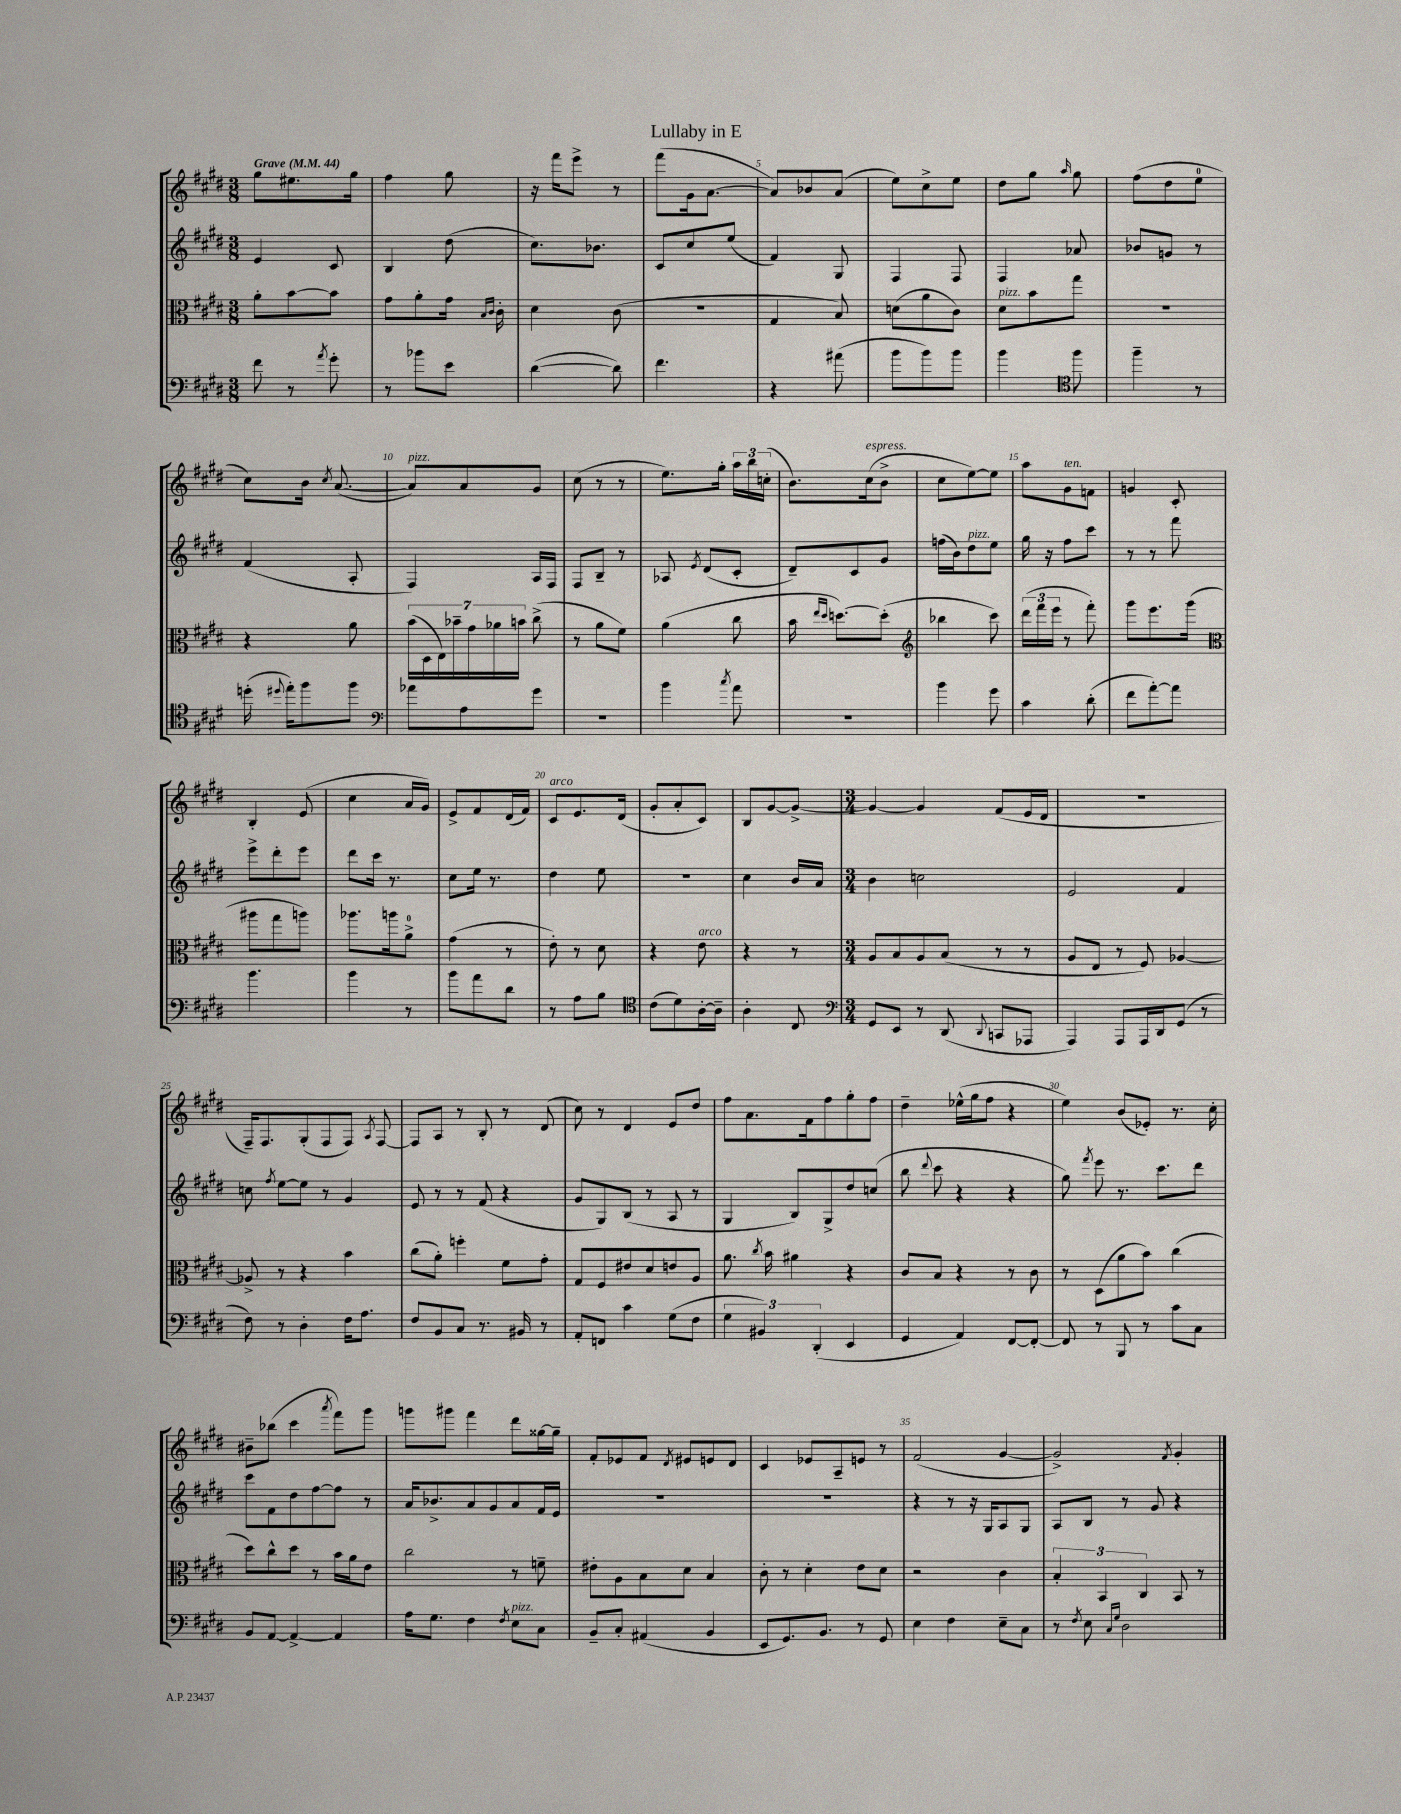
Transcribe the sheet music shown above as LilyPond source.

\header { title = "Lullaby in E" }
<<
\new StaffGroup <<
\new Staff = "s0" {
    \clef treble \key e \major \numericTimeSignature \time 3/8 \tempo "Grave" 4 = 44
    \autoBeamOff gis''8[ eis''8. gis''16] |
    fis''4 gis''8 |
    r16 fis'''16[ e'''8]-> r8 |
    fis'''8[( gis'16 a'8.]~ |
    a'8[) bes'8 a'8]( |
    e''8[) cis''8-> e''8] |
    dis''8[ gis''8] \grace { a''16 } gis''8 |
    fis''8[( dis''8 e''8]-0 |
    cis''8[) b'16] \acciaccatura { cis''8 } a'8.~( |
    a'8[^\markup { \italic "pizz." }) a'8 gis'8] |
    cis''8( r8 r8 |
    e''8.[) gis''16]-. \tuplet 3/2 { a''16[ b''16 c''16]-.( } |
    b'8.[) cis''16^\markup { \italic "espress." }( b'8]-> |
    cis''8[ e''8~) e''8] |
    a''8[ gis'8^\markup { \italic "ten." } f'8] |
    g'4 cis'8-. |
    b4-. e'8( |
    cis''4 a'16[ gis'16]) |
    e'8[-> fis'8 dis'16( fis'16]) |
    cis'8[^\markup { \italic "arco" } e'8. dis'16]( |
    gis'8[-. a'8-. cis'8]) |
    b8[ gis'8~ gis'8]~-> |
    \numericTimeSignature \time 3/4 gis'4~ gis'4 fis'8[( e'16 dis'16] |
    R2. |
    fis16[--) fis8. gis8-.( fis8 fis8]) \acciaccatura { a8 } fis8~ |
    fis8[ a8] r8 b8-. r8 dis'8( |
    cis''8) r8 dis'4 e'8[ dis''8] |
    fis''8[ a'8. fis'16 fis''8 gis''8-. fis''8] |
    dis''4-- ees''16[-^( gis''16 fis''8] r4 |
    e''4) b'8[( ees'8]-.) r8. cis''16-. |
    bis'8[-- bes''8]( cis'''4 \acciaccatura { a'''8 } fis'''8[) gis'''8] |
    g'''8[ gis'''8] fis'''4 dis'''8[ gisis''16~ gisis''16]-- |
    fis'8[-. ees'8 fis'8] \acciaccatura { dis'8 } eis'8[ e'8 dis'8] |
    cis'4 ees'8[ a8-- e'8] r8 |
    fis'2( gis'4~ |
    gis'2->) \acciaccatura { fis'8 } gis'4-. \bar "|." |
}
\new Staff = "s1" {
    \clef treble \key e \major \numericTimeSignature \time 3/8
    \autoBeamOff e'4 cis'8 |
    b4 dis''8( |
    cis''8.[) bes'8.] |
    cis'8[ cis''8 e''8]( |
    fis'4) gis8 |
    fis4 fis8 |
    fis4 aes'8 |
    bes'8[ g'8] r8 |
    fis'4( a8-. |
    fis4) a16[ fis16] |
    fis8[ b8]-- r8 |
    aes8 \acciaccatura { e'8 } dis'8[( cis'8]-. |
    dis'8[--) cis'8 gis'8] |
    f''16[( b'16) dis''8^\markup { \italic "pizz." } e''8] |
    gis''16 r16 fis''8[ cis'''8] |
    r8 r8 fis'''8 |
    e'''8[-> dis'''8-. e'''8] |
    dis'''8[ cis'''16] r8. |
    cis''8[ e''16] r8. |
    dis''4 e''8 |
    R4. |
    cis''4 b'16[ a'16] |
    \numericTimeSignature \time 3/4 b'4 c''2 |
    e'2 fis'4 |
    c''8 \acciaccatura { fis''8 } e''8[~ e''8] r8 gis'4 |
    e'8 r8 r8 fis'8( r4 |
    gis'8[ gis8) b8]( r8 a8 r8 |
    gis4 b8[) gis8-> dis''8 c''8]( |
    b''8 \appoggiatura { dis'''8 } cis'''8 r4 r4 |
    gis''8) \acciaccatura { fis'''8 } e'''8 r8. cis'''8.[ dis'''8] |
    cis'''8[ fis'8 dis''8 fis''8~ fis''8] r8 |
    a'16[ bes'8.-> a'8 gis'8 a'8 fis'16 e'16] |
    R2. |
    R2. |
    r4 r8 r16 gis16[ a8 gis8] |
    a8[ b8] r8 gis'8 r4 \bar "|." |
}
\new Staff = "s2" {
    \clef alto \key e \major \numericTimeSignature \time 3/8
    \autoBeamOff a'8[-. b'8~ b'8] |
    gis'8[ a'8-. gis'16] \grace { b16[ cis'16] } cis'16-. |
    dis'4 cis'8( |
    R4. |
    gis4 b8) |
    d'8[( a'8 cis'8]) |
    dis'8[^\markup { \italic "pizz." } b'8 gis''8] |
    R4. |
    r4 a'8 |
    \tuplet 7/4 { b'16[( dis16 e16) bes'16-- gis'16 aes'16 b'16] } cis''8->( |
    r8 a'8[ fis'8]) |
    a'4( cis''8 |
    b'16 \grace { e''16[ dis''16] } d''8.[~) d''8]-.( |
    \clef treble bes''4 cis'''8) |
    \tuplet 3/2 { dis'''16[( fis'''16 e'''16] } r8 fis'''8-.) |
    gis'''8[ e'''8. gis'''16]( |
    \clef alto ais''8[ gis''8 a''8]) |
    aes''8.[ a''16 a'8]-0-> |
    gis'4( r8 |
    e'8-.) r8 dis'8 |
    r4 e'8^\markup { \italic "arco" } |
    r4 r8 |
    \numericTimeSignature \time 3/4 a8[ b8 a8 b8]( r8 r8 |
    a8[ e8] r8 fis8) aes4~ |
    aes8-> r8 r4 b'4 |
    cis''8[( a'8]-.) f''4-. fis'8[ gis'8]-. |
    gis8[ fis8 eis'8 dis'8 e'8 a8] |
    a'8. \acciaccatura { cis''8 } b'16 ais'4 r4 |
    cis'8[ b8] r4 r8 cis'8 |
    r8 dis8[( a'8 b'8]) cis''4( |
    dis''8[) cis''8-^ dis''8] r8 b'16[ a'16 e'8] |
    cis''2 r8 f'8-- |
    eis'8[-. a8 b8 dis'8] b4 |
    cis'8-. r8 dis'4-. e'8[ dis'8] |
    r2 cis'4 |
    \tuplet 3/2 { b4-. b,4 cis4 } b,8 r8 \bar "|." |
}
\new Staff = "s3" {
    \clef bass \key e \major \numericTimeSignature \time 3/8
    \autoBeamOff fis'8 r8 \acciaccatura { a'8 } gis'8-. |
    r8 bes'8[ e'8] |
    dis'4~( dis'8) |
    fis'4. |
    r4 ais'8( |
    b'8[ b'8) b'8] |
    b'4 \clef tenor fis''8 |
    fis''4-- r8 |
    d''16-.( \appoggiatura { dis''8 } e''16[-.) fis''8 fis''8] |
    \clef bass aes'8[ a8 gis'8] |
    R4. |
    b'4 \acciaccatura { cis''8 } a'8 |
    r4. |
    b'4 gis'8 |
    cis'4 dis'8-.( |
    fis'8[ a'8~-.) a'8] |
    b'4. |
    b'4 r8 |
    b'8[ a'8 dis'8] |
    r8 a8[ b8] |
    \clef tenor cis'8[( dis'8) a16~-. a16]-- |
    a4-. cis8 |
    \numericTimeSignature \time 3/4 \clef bass gis,8[ e,8] r8 dis,8( \appoggiatura { dis,8 } c,8[ aes,,8] |
    a,,4) a,,8[ a,,16 dis,16 gis,8]( r8 |
    fis8) r8 dis4-. fis16[ a8.] |
    fis8[ b,8 cis8] r8. bis,16 r8 |
    a,8[-. f,8] cis'4 gis8[( fis8] |
    \tuplet 3/2 { gis4 bis,4) dis,4-.( } e,4 |
    gis,4 a,4) fis,8[~ fis,8]~-. |
    fis,8 r8 b,,8 r8 cis'8[ cis8] |
    b,8[ a,8]~ a,4~-> a,4 |
    a16[ gis8.] fis4 \acciaccatura { fis8 } e8[^\markup { \italic "pizz." } cis8] |
    b,8[-- cis8]-. ais,4( b,4 |
    e,8[ gis,8.) b,8.] r8 gis,8 |
    e4 fis4 e8[-- cis8] |
    r8 \acciaccatura { fis8 } e8 \grace { cis16[ gis16] } dis2 \bar "|." |
}
>>
>>
\layout { \context { \Score \override BarNumber.break-visibility = ##(#f #t #t) barNumberVisibility = #(every-nth-bar-number-visible 5) } }
